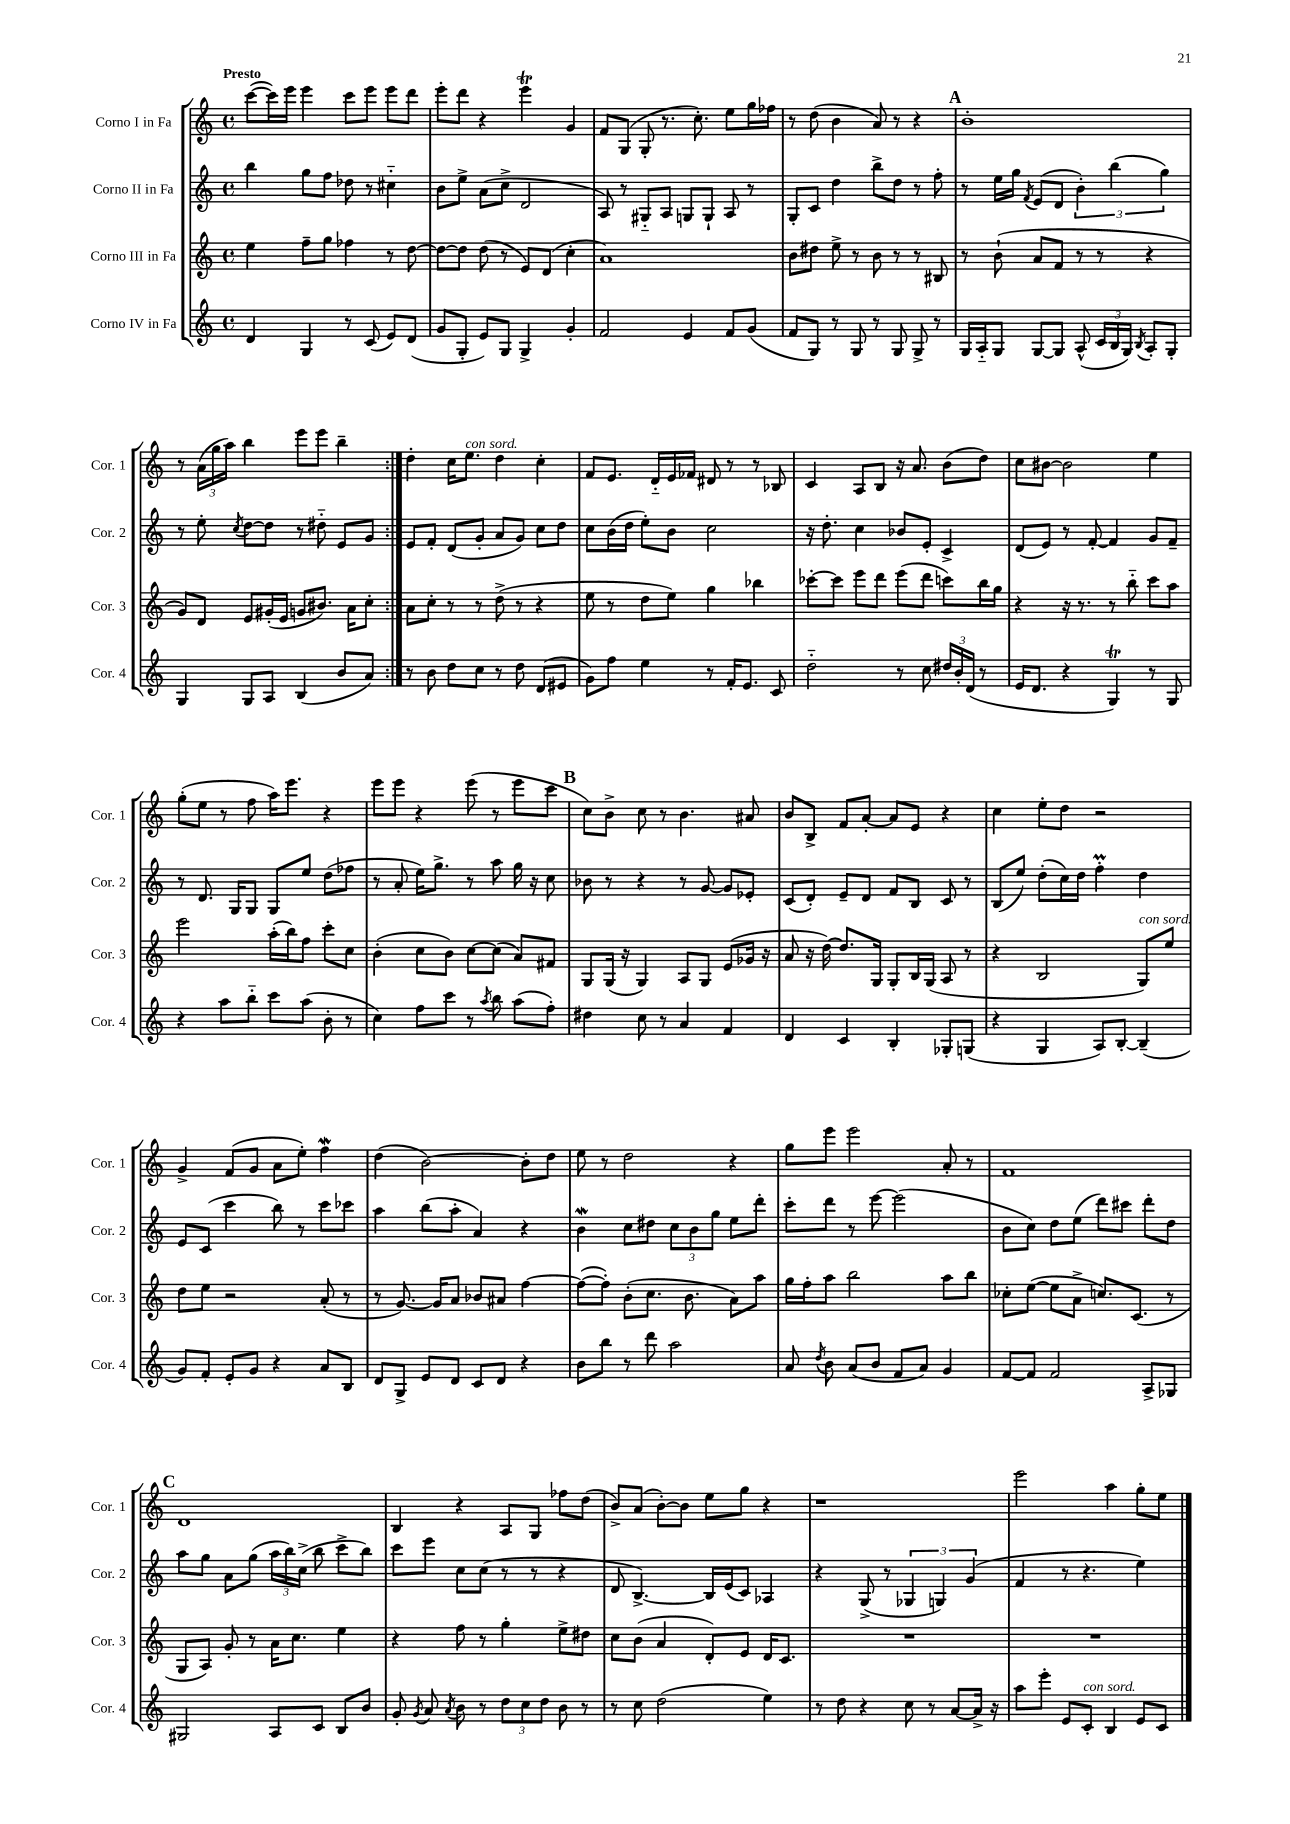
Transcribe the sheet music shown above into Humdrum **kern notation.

**kern	**kern	**kern	**kern
*staff4	*staff3	*staff2	*staff1
*clefG2	*clefG2	*clefG2	*clefG2
*k[]	*k[]	*k[]	*k[]
*M4/4	*M4/4	*M4/4	*M4/4
*met(c)	*met(c)	*met(c)	*met(c)
4d	4ee	4bb	([8ccc
.	.	.	16ccc])
.	.	.	16eee
4G	8ff~	8gg	4eee
.	8gg	8ff	.
8r	4ff-	8dd-	8ccc
(8c	.	8r	8eee
8e)	8r	4cc#'~	8eee
(8d	[8dd	.	8ddd
=	=	=	=
8g	8dd_	8b	8eee'
8G'	8dd]	8ee^	8ddd
8e)	(8dd	(8a	4r
8G	8r	8cc^	.
4G^	8e)	2d	4eee
.	(8d	.	.
4g'	4cc'	.	4g
=	=	=	=
2f	1a)	8A)	8f
.	.	8r	(8G
.	.	8G#'~	8G'
.	.	8A	8.r
4e	.	8G	.
.	.	.	8.cc')
.	.	8G`	.
8f	.	8A	8ee
(8g	.	8r	16gg
.	.	.	16ff-
=	=	=	=
8f	8b	8G'	8r
8G)	8dd#	8c	(8dd
8r	8ee^	4dd	4b
8G	8r	.	.
8r	8b	8bb^	8a)
8G	8r	8dd	8r
8G^	8r	8r	4r
8r	8B#	8ff'	.
=	=	=	=
16G	8r	8r	1b'
16A'~	.	.	.
8G	(8b`	16ee	.
.	.	16gg	.
.	.	8qf	.
[8G	8a	(8e	.
8G]	8f	8d	.
(8A^^	8r	6b')	.
24c	8r	.	.
24B	.	(6bb	.
24G)	.	.	.
8qB	.	.	.
8A'	4r	.	.
.	.	6gg)	.
8G'	.	.	.
=	=	=	=
4G	8g)	8r	8r
.	8d	8ee'	(24a
.	.	.	24gg
.	.	.	24aa)
.	.	8qcc	.
8G	8e	[8dd	4bb
8A	(16g#'	8dd]	.
.	16e	.	.
(4B	8g	8r	8eee
.	8.b#)	8dd#'~	8eee
8b	.	8e	4bb~
.	16a	.	.
8a)	8cc'	8g	.
=:|!	=:|!	=:|!	=:|!
8r	8a	8e	4dd'
8b	8cc'	8f'	.
8dd	8r	(8d	16cc
.	.	.	8.ee
8cc	8r	8g'	.
8r	(8dd^	8a	4dd
8dd	8r	8g)	.
(8d	4r	8cc	4cc'
8e#	.	8dd	.
=	=	=	=
8g)	8ee	8cc	8f
8ff	8r	(16b	8.e
.	.	16dd	.
4ee	8dd	8ee')	.
.	.	.	16d'~
.	8ee)	8b	16e
.	.	.	16f-
8r	4gg	2cc	8d#
16f'	.	.	8r
8.e	.	.	.
.	4bb-	.	8r
8c	.	.	8B-
=	=	=	=
2dd'~	[8ccc-'	16r	4c
.	.	8.dd'	.
.	8ccc-]	.	.
.	8eee	4cc	8A
.	8ddd	.	8B
8r	(8eee	8b-	16r
.	.	.	8.a
8cc	8ddd	8e'	.
24dd#	8ccc)	4c^	(8b
24b'	.	.	.
(24d	.	.	.
8r	16bb	.	8dd)
.	16gg	.	.
=	=	=	=
16e	4r	(8d	8cc
8.d	.	.	.
.	.	8e)	[8b#
4r	16r	8r	2b#]
.	8.r	.	.
.	.	[8f'	.
4G)	8r	4f]	.
.	8bb'~	.	.
8r	8ccc	8g	4ee
8G	8aa	8f~	.
=	=	=	=
4r	2eee	8r	(8gg'
.	.	8.d	8ee
8aa	.	.	8r
.	.	16G	.
8bb'~	.	8G	8ff
8ccc	(16aa'	8G	16aa)
.	16bb)	.	8.eee
(8aa	8ff	8ee	.
8b'	8ccc'	(8dd	4r
8r	8cc	8ff-	.
=	=	=	=
4cc)	(4b'	8r	8eee
.	.	8a'	8eee
8ff	8cc	16ee)	4r
.	.	8.gg^	.
8ccc	8b)	.	.
8r	[8cc	8r	(8eee
8qaa	.	.	.
8bb	(8cc]	8aa	8r
(8aa	8a)	16gg	8eee
.	.	16r	.
8ff')	8f#	8cc	8ccc
=	=	=	=
4dd#	8G	8b-	8cc)
.	(16G	8r	8b^
.	16r	.	.
8cc	4G)	4r	8cc
8r	.	.	8r
4a	8A	8r	4.b
.	8G	[8g	.
4f	(8e	8g]	.
.	16g-	8e-'	8a#
.	16r	.	.
=	=	=	=
4d	8a	(8c	8b
.	16r	8d')	8B^
.	[16dd)	.	.
4c	8.dd]	8e~	8f
.	.	8d	[8a'
.	16G	.	.
4B'	8G'	8f	8a]
.	16B	8B	8e
.	(16G	.	.
8G-'	8A	8c	4r
(8G	8r	8r	.
=	=	=	=
4r	4r	(8B	4cc
.	.	8ee)	.
4G	2B	(8dd'	8ee'
.	.	16cc)	8dd
.	.	16dd	.
8A)	.	4ff'	2r
[8B'	.	.	.
(4B~]	8G)	4dd	.
.	8ee	.	.
=	=	=	=
8g)	8dd	8e	4g^
8f'	8ee	(8c	.
8e'	2r	4ccc	(8f
8g	.	.	8g
4r	.	8bb)	8a
.	.	8r	8ee')
8a	(8a'	8ccc	4ff
8B	8r	8ccc-	.
=	=	=	=
8d	8r	4aa	(4dd
8G^	[8.g)	.	.
8e	.	(8bb	[2b)
.	16g]	.	.
8d	8a	8aa'	.
8c	8b-	4a)	.
8d	8a#	.	.
4r	[4ff	4r	8b']
.	.	.	8dd
=	=	=	=
8b	(8ff_	4b	8ee
8bb	8ff'])	.	8r
8r	(8b'	8cc	2dd
8ddd	8.cc	8dd#	.
2aa	.	12cc	.
.	8.b	.	.
.	.	12b	.
.	.	12gg	.
.	8a)	8ee	4r
.	8aa	8ddd'	.
=	=	=	=
8a	16gg	8ccc'	8gg
.	16ff'	.	.
8qdd	.	.	.
8b	8aa	8ddd	8eee
(8a	2bb	8r	2eee
8b	.	[8eee	.
8f	.	(2eee]	.
8a)	.	.	.
4g	8aa	.	8a'
.	8bb	.	8r
=	=	=	=
[8f	8cc-'	8b	1f
8f]	([8ee	8cc)	.
2f	8ee]	8dd	.
.	8a^	(8ee	.
.	8.cc)	8ddd)	.
.	.	8ccc#	.
.	(8.c	.	.
8A^	.	8ddd'	.
8G-	8r	8dd	.
=	=	=	=
2G#	8G	8aa	1d
.	8A)	8gg	.
.	8g'	8a	.
.	8r	(8gg	.
8A	16a	24aa	.
.	.	24bb)	.
.	8.cc	.	.
.	.	(24cc^	.
8c	.	8bb	.
8B	4ee	8ccc^	.
8b	.	8bb)	.
=	=	=	=
8g'	4r	8ccc	4B
8qg	.	.	.
8a	.	8eee	.
8qa	.	.	.
8b	8ff	8cc	4r
8r	8r	(8cc	.
12dd	4gg'	8r	8A
12cc	.	.	.
.	.	8r	8G
12dd	.	.	.
8b	8ee^	4r	8ff-
8r	8dd#	.	(8dd
=	=	=	=
8r	8cc	8d	8b^)
8cc	(8b	[4.B^)	(8a
(2dd	4a	.	[8b')
.	.	.	8b]
.	8d')	16B]	8ee
.	.	(16e	.
.	8e	8c)	8gg
4ee)	16d	4A-	4r
.	8.c	.	.
=	=	=	=
8r	1r	4r	1r
8dd	.	.	.
4r	.	(8G^	.
.	.	8r	.
8cc	.	6G-	.
8r	.	.	.
.	.	6G)	.
[8a	.	.	.
.	.	(6g	.
16a^]	.	.	.
16r	.	.	.
=	=	=	=
8aa	1r	4f	2eee
8eee'	.	.	.
8e	.	8r	.
8c'	.	4.r	.
4B	.	.	4aa
8e	.	4ee)	8gg'
8c	.	.	8ee
==	==	==	==
*-	*-	*-	*-
